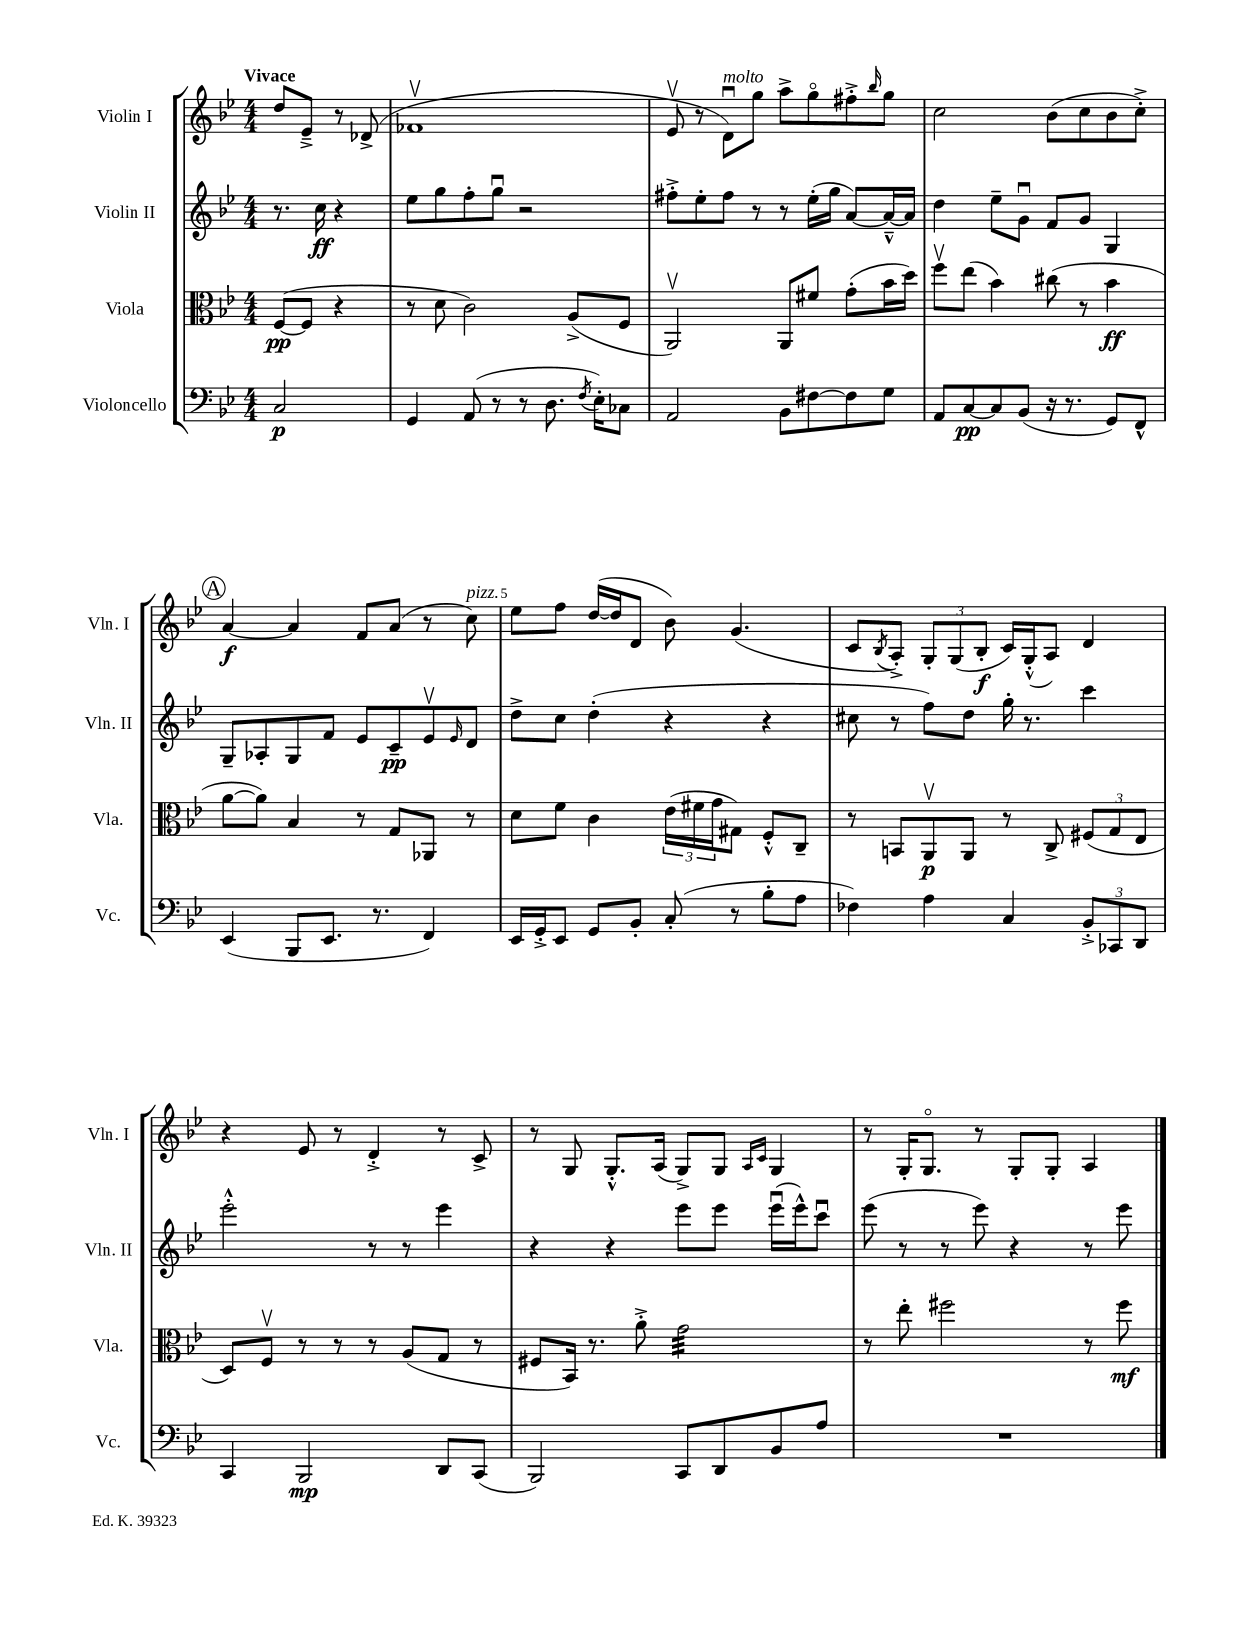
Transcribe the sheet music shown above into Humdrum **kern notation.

**kern	**kern	**kern	**kern
*staff4	*staff3	*staff2	*staff1
*clefF4	*clefC3	*clefG2	*clefG2
*k[b-e-]	*k[b-e-]	*k[b-e-]	*k[b-e-]
*M4/4	*M4/4	*M4/4	*M4/4
2C	([8F	8.r	8dd
.	8F]	.	8e-~^
.	.	16cc	.
.	4r	4r	8r
.	.	.	(8d-^
=	=	=	=
4GG	8r	8ee-	1f-v
.	8d	8gg	.
(8AA	2c)	8ff'	.
8r	.	8ggu	.
8r	.	2r	.
8.D	.	.	.
.	(8A^	.	.
8qF	.	.	.
16E-')	.	.	.
8C-	8F	.	.
=	=	=	=
2AA	2AAv)	8ff#'^	8e-v
.	.	8ee-'	8r
.	.	8ff#	8du)
.	.	8r	8gg
8BB-	8AA	8r	8aa^
[8F#	8f#	(16ee-'	8ggo
.	.	16gg	.
8F#]	(8g'	[8a)	8ff#'^
.	.	.	16qqbb-
8G	16b-	16a~^^_	8gg
.	16dd)	16a]	.
=	=	=	=
8AA	8ffv	4dd	2cc
[8C	(8ee-	.	.
8C]	4b-)	8ee-~	.
(8BB-	.	8gu	.
16r	(8cc#	8f	(8b-
8.r	.	.	.
.	8r	8g	8cc
8GG)	4b-	4G	8b-
8FF^^	.	.	8cc'^)
=	=	=	=
(4EE-	[8a	8G~	[4a
.	8a])	8A-'	.
8BBB-	4B-	8G	4a]
8.EE-	.	8f	.
.	8r	8e-	8f
8.r	.	.	.
.	8G	8c~	(8a
4FF)	8AA-	8e-v	8r
.	.	16qqe-	.
.	8r	8d	8cc)
=	=	=	=
16EE-	8d	8dd^	8ee-
16GG'^	.	.	.
8EE-	8f	8cc	8ff
8GG	4c	(4dd'	([16dd
.	.	.	16dd]
8BB-'	.	.	8d
(8C'	(24e-	4r	8b-)
.	24f#	.	.
.	24g	.	.
8r	8G#)	.	(4.g
8B-'	8F'^^	4r	.
8A	8C~	.	.
=	=	=	=
4F-)	8r	8cc#	8c
.	.	.	8qB-
.	8BB	8r	8A'^)
4A	8AAv	8ff)	12G'
.	.	.	(12G
.	8AA	8dd	.
.	.	.	12B-'
4C	8r	16gg'	16c)
.	.	8.r	(16G'^^
.	8C^	.	8A)
12BB-'^	(12F#	4ccc	4d
12CC-	12G	.	.
12DD	12E-	.	.
=	=	=	=
4CC	8D)	2eee-'^^	4r
.	8Fv	.	.
2BBB-	8r	.	8e-
.	8r	.	8r
.	8r	8r	4d'^
.	(8A	8r	.
8DD	8G	4eee-	8r
(8CC	8r	.	8c^
=	=	=	=
2BBB-)	8F#	4r	8r
.	16BB-)	.	8G
.	8.r	.	.
.	.	4r	8.G'^^
.	8a'^	.	.
.	.	.	(16A
8CC	2g	8eee-	8G^)
8DD	.	8eee-	8G
.	.	.	16qqA
.	.	.	16qqc
8BB-	.	(16eee-u	4G
.	.	16eee-^^)	.
8A	.	8cccu	.
=	=	=	=
1r	8r	(8eee-	8r
.	8ee-'	8r	16G'
.	.	.	8.Go
.	2ff#	8r	.
.	.	8eee-)	8r
.	.	4r	8G'
.	.	.	8G'
.	8r	8r	4A
.	8ff#	8eee-	.
==	==	==	==
*-	*-	*-	*-
